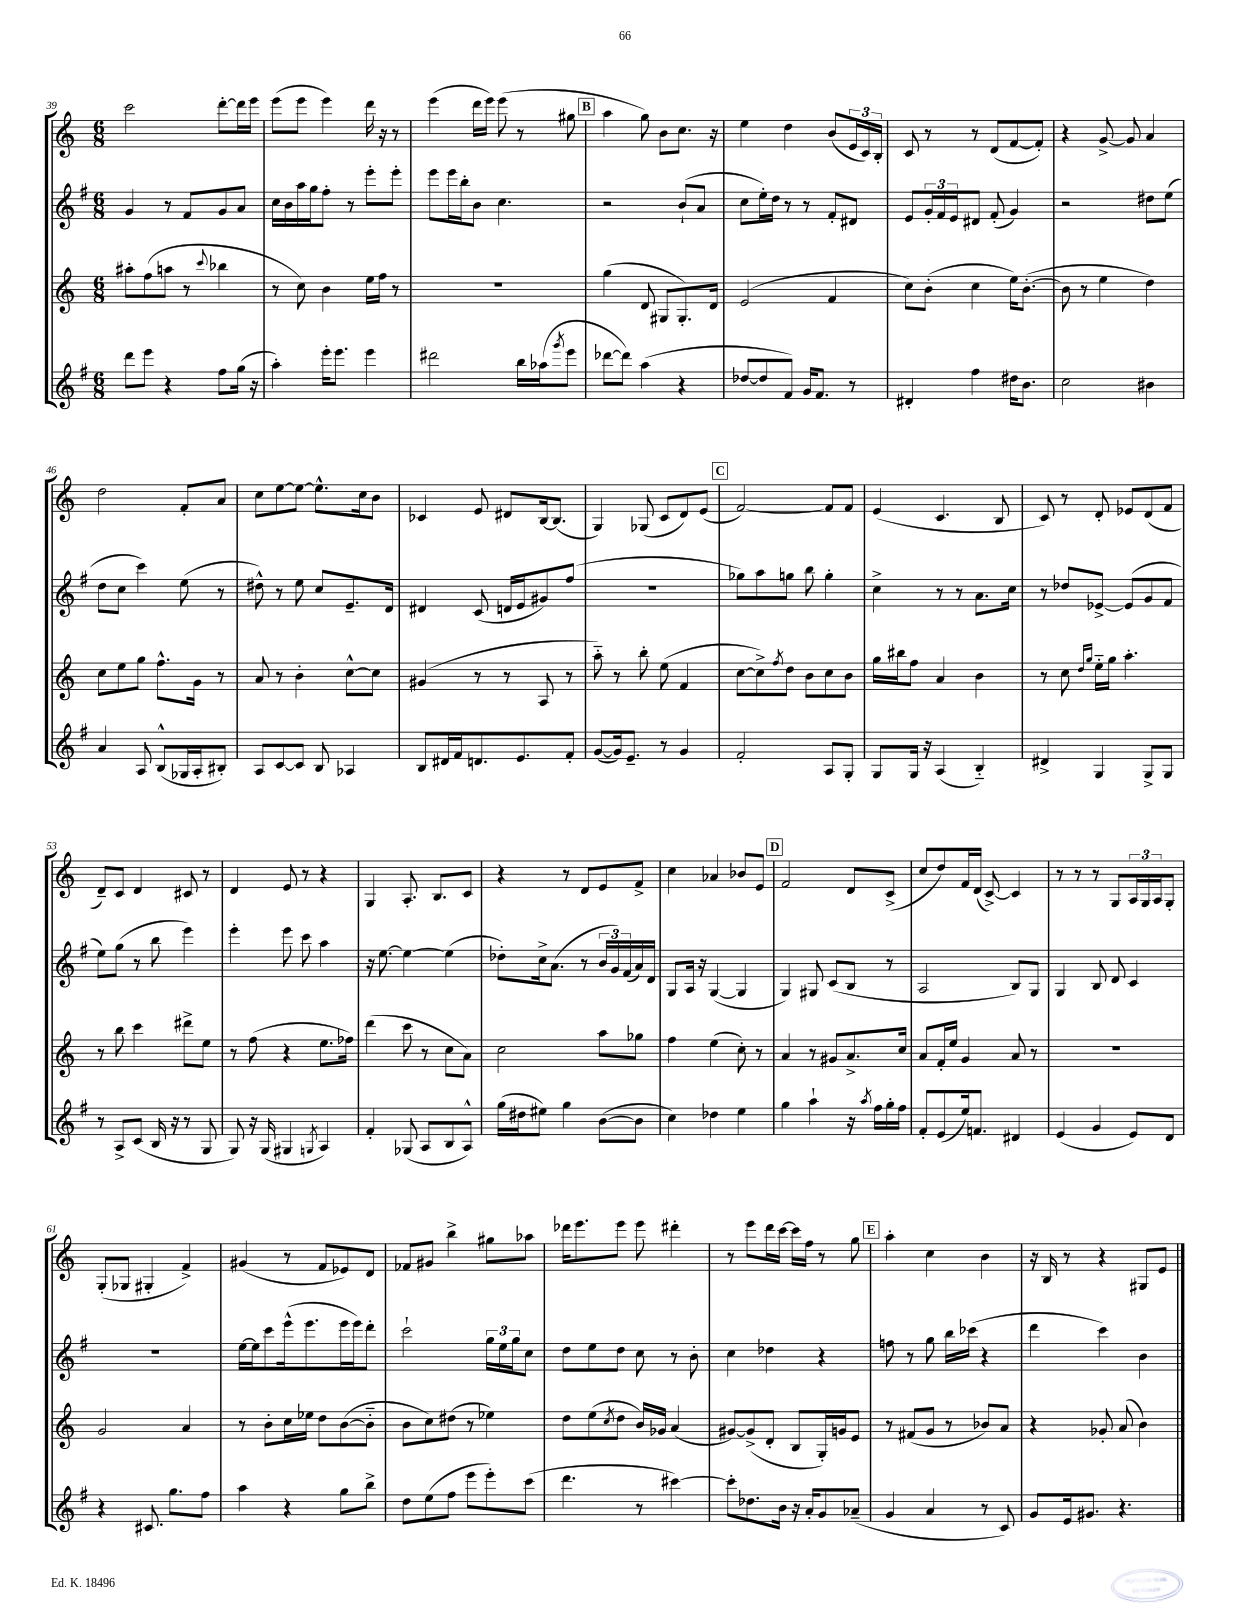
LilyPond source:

<<
\new StaffGroup <<
\new Staff = "s0" {
    \clef treble \key c \major \numericTimeSignature \time 6/8
    c'''2 d'''8~-. d'''16 e'''16 |
    e'''8( e'''8 e'''4) d'''16 r16 r8 |
    e'''4( d'''16 e'''16) e'''8( r8 gis''8 |
    \mark \markup { \box "B" } a''4 g''8) b'8 c''8. r16 |
    e''4 d''4 b'8( \tuplet 3/2 { e'16 c'16) b16-. } |
    c'8 r8 r8 d'8( f'8~ f'8-.) |
    r4 g'8~-> g'8 a'4 |
    d''2 f'8-. a'8 |
    c''8 e''8~ e''8~ e''8.-^ c''16 b'8 |
    ces'4 e'8 dis'8 b16~ b8.( |
    g4) ges8( c'8 d'8) e'8( |
    \mark \markup { \box "C" } f'2~) f'8 f'8 |
    e'4( c'4. b8 |
    c'8) r8 d'8-. ees'8 d'8( f'8 |
    d'8--) c'8 d'4 cis'8 r8 |
    d'4 e'8 r8 r4 |
    g4 a8.-. b8. c'8 |
    r4 r8 d'8 e'8 f'8-> |
    c''4 aes'4 bes'8 e'8 |
    \mark \markup { \box "D" } f'2 d'8 c'8->( |
    c''8 d''8) f'16 d'16( c'8~->) c'4 |
    r8 r8 r8 g8 \tuplet 3/2 { a16 g16 a16 } g8-. |
    g8-.( ges8 gis4-. f'4->) |
    gis'4( r8 f'8 ees'8) d'8 |
    fes'8 gis'8 b''4-> gis''8 aes''8 |
    des'''16 e'''8. e'''8 e'''8 dis'''4-. |
    r8 e'''8 d'''16 c'''16~ c'''16 f''16 r8 g''8 |
    \mark \markup { \box "E" } a''4-. c''4 b'4 |
    r16 b16 r8 r4 gis8 e'8 \bar "|." |
}
\new Staff = "s1" {
    \clef treble \key g \major \numericTimeSignature \time 6/8
    g'4 r8 fis'8 g'8 a'8 |
    c''16 b'16 a''16 g''16 fis''8-. r8 e'''8-. e'''8-. |
    e'''8 e'''16 b''16-. b'8 c''4. |
    \mark \markup { \box "B" } r2 b'8-!( a'8 |
    c''8 e''16-.) d''16 r8 r8 fis'8-. dis'8 |
    e'8 \tuplet 3/2 { g'16-. fis'16 e'16 } dis'8 fis'8-.( g'4) |
    r2 dis''8 e''8( |
    d''8 c''8 c'''4) e''8( r8 |
    dis''8-^) r8 e''8 c''8 e'8.-- d'16 |
    dis'4 c'8( d'16 e'16 gis'8) fis''8( |
    R2. |
    \mark \markup { \box "C" } ges''8) a''8 g''8 b''8 g''4-. |
    c''4-> r8 r8 a'8. c''16 |
    r8 des''8 ees'8~-> ees'8( g'8 fis'8 |
    e''8) g''8( r8 b''8 e'''4) |
    e'''4-. e'''8 c'''8 a''4 |
    r16 e''8.~ e''4~ e''4( |
    des''8-.) c''16-> a'8.( r8 \tuplet 3/2 { b'16 g'16) fis'16( } a'16) d'16 |
    g8 a16 r16 g4~( g4 |
    \mark \markup { \box "D" } g4) gis8 c'8( b8 r8 |
    a2 b8) g8 |
    g4 b8 d'8 c'4 |
    R2. |
    e''16~ e''16 c'''8 e'''16-^( e'''8. e'''16 e'''16) d'''8-. |
    c'''2-! \tuplet 3/2 { g''16 e''16 g''16 } c''8 |
    d''8 e''8 d''8 c''8 r8 b'8-. |
    c''4 des''4 r4 |
    \mark \markup { \box "E" } f''8 r8 g''8 b''16 ces'''16( r4 |
    d'''4 c'''4) b'4 \bar "|." |
}
\new Staff = "s2" {
    \clef treble \key c \major \numericTimeSignature \time 6/8
    ais''8-. f''8( a''8 r8 \appoggiatura { c'''8 } bes''4 |
    r8 c''8) b'4 e''16 f''16 r8 |
    r2. |
    \mark \markup { \box "B" } g''4( d'8 gis8 gis8.-.) d'16 |
    e'2( f'4 |
    c''8) b'8-.( c''4 e''16) b'8.~-.( |
    b'8 r8 e''4 d''4) |
    c''8 e''8 g''8 f''8.-^ g'16 r8 |
    a'8 r8 b'4-. c''8~-^ c''8 |
    gis'4( r8 r8 a8 r8 |
    a''8-_) r8 b''8-. e''8( f'4 |
    \mark \markup { \box "C" } c''8~ c''8->) \acciaccatura { f''8 } d''8 b'8 c''8 b'8 |
    g''16 bis''16 f''8 a'4 b'4 |
    r8 c''8 \grace { d''16 g''16 } e''16-_ g''16 a''4.-. |
    r8 b''8 c'''4 dis'''8-> e''8 |
    r8 f''8( r4 e''8. fes''16) |
    d'''4( c'''8 r8 c''8 a'8) |
    c''2 a''8 ges''8 |
    f''4 e''4( c''8-.) r8 |
    \mark \markup { \box "D" } a'4 r8 gis'8 a'8.-> c''16 |
    a'8 f'16-. e''16 g'4 a'8 r8 |
    R2. |
    g'2 a'4 |
    r8 b'8-. c''16 ees''16 d''8 b'8~( b'8-_ |
    b'8 c''8) dis''8( r8 ees''4) |
    d''8 e''8( \acciaccatura { c''8 } d''8 b'16) ges'16 a'4( |
    gis'8~) gis'8->( d'8-. b8 g16-.) g'16 e'8 |
    \mark \markup { \box "E" } r8 fis'8( g'8 r8 bes'8) a'8 |
    r4 ges'8-. a'8( b'4) \bar "|." |
}
\new Staff = "s3" {
    \clef treble \key g \major \numericTimeSignature \time 6/8
    d'''8 e'''8 r4 fis''8 g''16( r16 |
    a''4-.) e'''16-. e'''8. e'''4 |
    dis'''2 b''16 aes''16( \acciaccatura { g'''8 } e'''8 |
    \mark \markup { \box "B" } des'''8~ des'''8) a''4( r4 |
    des''8~ des''8 fis'8) g'16 fis'8. r8 |
    dis'4-. fis''4 dis''16 b'8. |
    c''2 bis'4 |
    a'4 a8 b8-^( ges16 a16-. bis8-.) |
    a8 c'8~ c'8 b8 aes4 |
    b8 dis'16 fis'16 d'8. e'8. fis'8-. |
    g'8~( g'16) e'8.-- r8 g'4 |
    \mark \markup { \box "C" } fis'2-. a8 g8-. |
    g8 g16 r16 a4( b4-_) |
    dis'4-> g4 g8-> g8 |
    r8 a8-> c'8( b16 r16 r8 g8 |
    g8) r16 g16( gis4 \acciaccatura { g8 } a4) |
    fis'4-. ges8( a8 b8 a8-^) |
    g''16( dis''16 eis''8) g''4 b'8~( b'8 |
    c''4) des''4 e''4 |
    \mark \markup { \box "D" } g''4 a''4-! r16 \acciaccatura { a''8 } fis''16 g''16-. fis''16 |
    fis'8-. e'8( e''16) f'8. dis'4 |
    e'4( g'4 e'8) d'8 |
    r4 cis'8. g''8. fis''8 |
    a''4 r4 g''8 b''8-> |
    d''8 e''8( fis''8 e'''8 e'''8-.) c'''8( |
    d'''4. r8 cis'''4~) |
    cis'''8-. des''8. b'16 r16 a'16-. g'8 aes'8--( |
    \mark \markup { \box "E" } g'4 a'4 r8 c'8) |
    g'8 e'16 gis'8. r4. \bar "|." |
}
>>
>>
\layout { \context { \Score currentBarNumber = #39 } }
